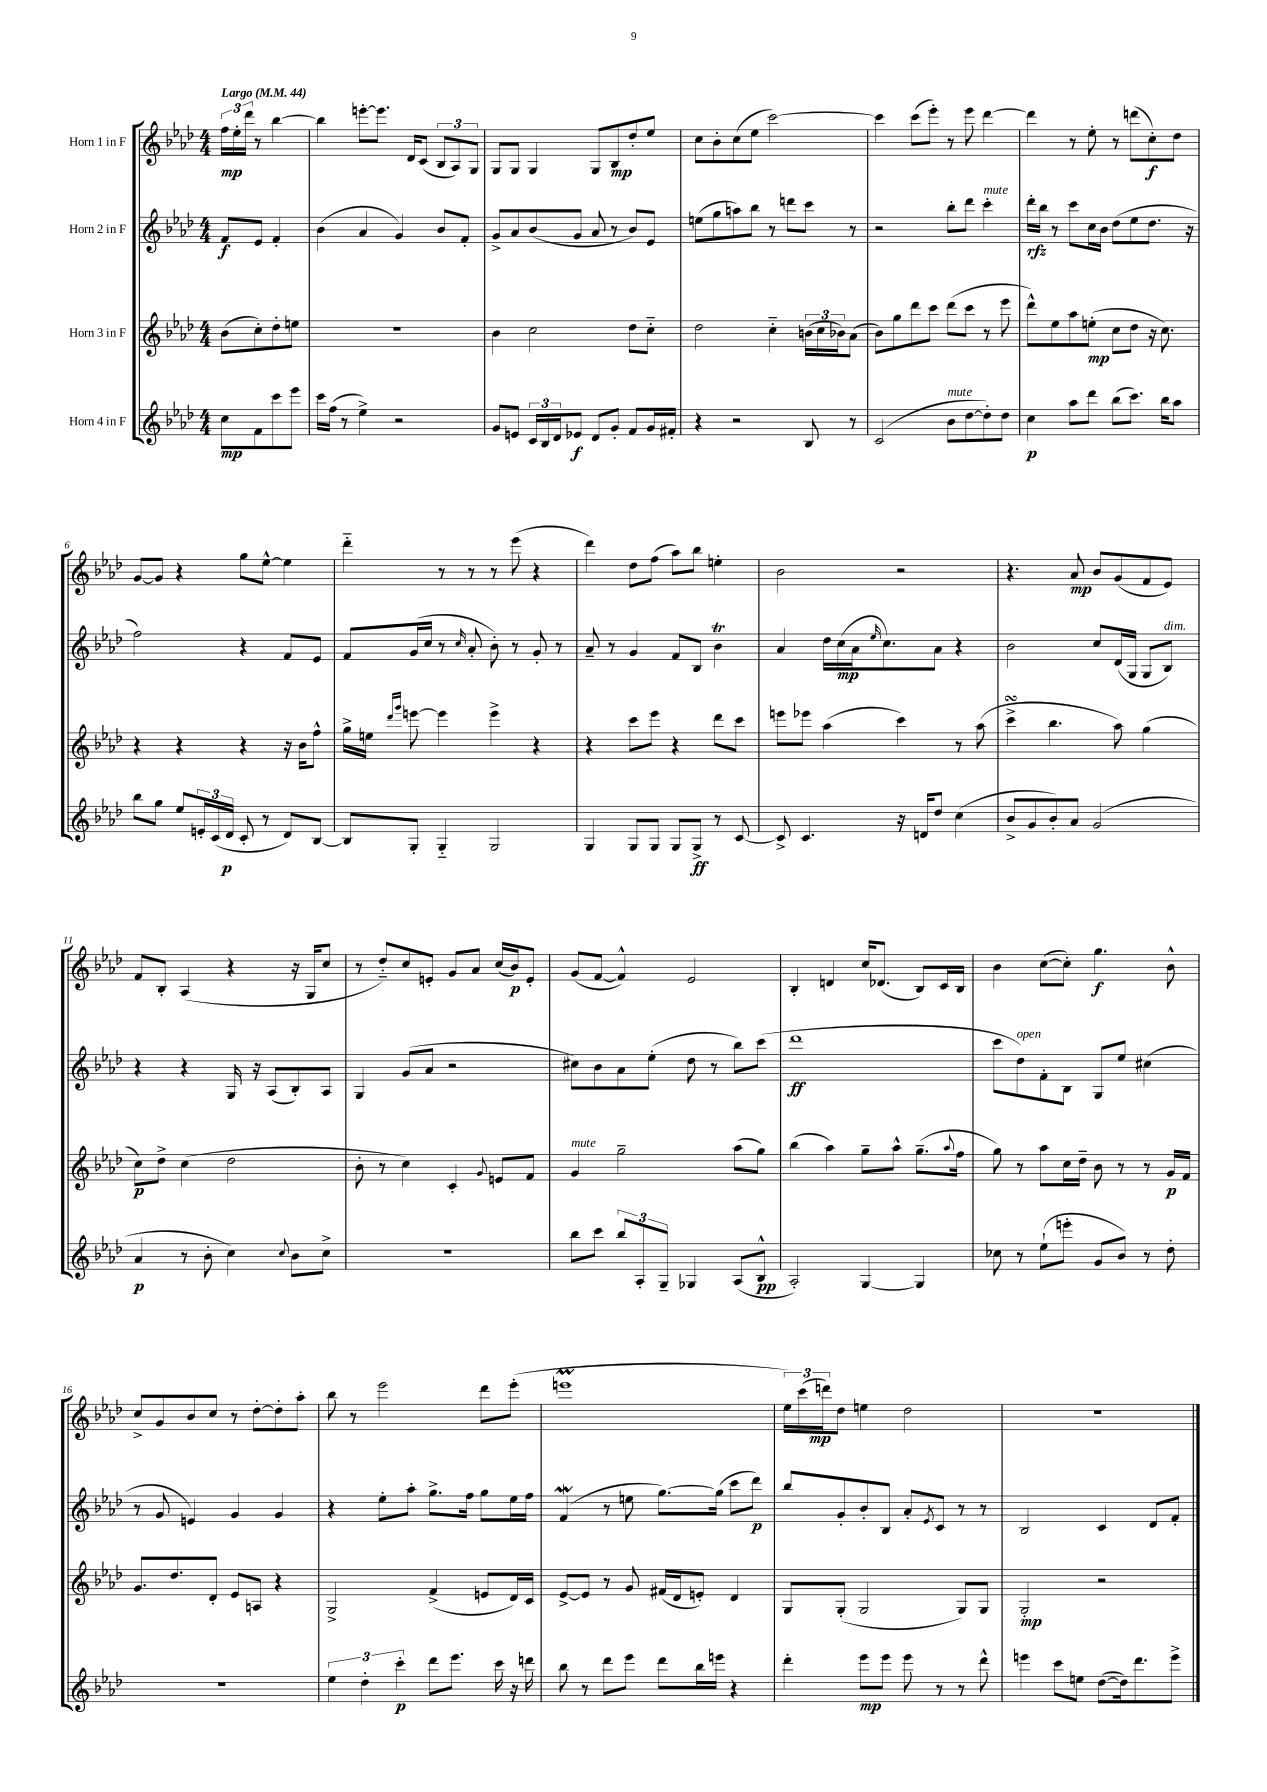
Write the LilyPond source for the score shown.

<<
\new StaffGroup <<
\new Staff = "s0" \with { instrumentName = "Horn 1 in F" } {
    \clef treble \key aes \major \numericTimeSignature \time 4/4 \partial 2 \tempo "Largo" 4 = 44
    \tuplet 3/2 { f''16\mp ees''16-. des'''16 } r8 bes''4~ |
    bes''4 e'''8~-. e'''8. des'16 c'8( \tuplet 3/2 { bes8 aes8) g8 } |
    g8 g8 g4 g8 bes8\mp des''8-. ees''8 |
    c''8 bes'8-. c''8( ees''8 c'''2~) |
    c'''4 c'''8( ees'''8-.) r8 ees'''8 des'''4~ |
    des'''4 r8 ees''8-. r8 d'''8( c''8-.\f) des''8 |
    g'8~ g'8 r4 g''8 ees''8~-^ ees''4 |
    des'''4-_ r8 r8 r8 ees'''8( r4 |
    des'''4) des''8 f''8( aes''8) bes''8 e''4-. |
    bes'2 r2 |
    r4. aes'8\mp bes'8 g'8( f'8 ees'8) |
    f'8 bes8-. aes4( r4 r16 g16 c''8 |
    r8 des''8-_) c''8 e'8-. g'8 aes'8 c''16( bes'16\p) e'8-. |
    g'8( f'8~ f'4-^) ees'2 |
    bes4-. d'4 c''16 des'8.( bes8) c'16 bes16 |
    bes'4 c''8~( c''8-.) g''4.\f bes'8-^ |
    c''8-> g'8 bes'8 c''8 r8 des''8~-. des''8-. aes''8-. |
    bes''8 r8 ees'''2 des'''8 ees'''8-.( |
    e'''1\prall |
    \tuplet 3/2 { ees''16) c'''16( d'''16\mp) } des''8 e''4 des''2 |
    R1 \bar "|." |
}
\new Staff = "s1" \with { instrumentName = "Horn 2 in F" } {
    \clef treble \key aes \major \numericTimeSignature \time 4/4 \partial 2
    f'8\f ees'8 f'4-. |
    bes'4( aes'4 g'4) bes'8 f'8-. |
    g'8-> aes'8 bes'8( g'8 aes'8 r8 bes'8) ees'8 |
    e''8( g''8 a''8) bes''8 r8 d'''8 c'''8 r8 |
    r2 bes''8-. des'''8 c'''4-.^\markup { \italic "mute" } |
    des'''16-.\rfz bes''16 r8 c'''8 c''16 bes'16 des''8( ees''8 des''8. r16 |
    f''2) r4 f'8 ees'8 |
    f'8 g'16( c''16 r8 \grace { c''16 } aes'8-. bes'8-.) r8 g'8-. r8 |
    aes'8-- r8 g'4 f'8 bes8 bes'4\trill |
    aes'4 des''16 c''16\mp( aes'16 \grace { ees''16 } c''8.) aes'8 r4 |
    bes'2 c''8 des'16( g16 g8 bes8^\markup { \italic "dim." }) |
    r4 r4 g16 r16 aes8( bes8-.) aes8 |
    g4 g'8( aes'8 r2 |
    cis''8) bes'8 aes'8 ees''8-.( des''8 r8 bes''8) c'''8( |
    des'''1\ff |
    c'''8 des''8^\markup { \italic "open" }) f'8-. bes8 g8 ees''8 cis''4( |
    r8 g'8 e'4) g'4 g'4 |
    r4 ees''8-. aes''8-. g''8.-> f''16 g''8 ees''16 f''16 |
    f'4\mordent( r8 e''8 g''8.~) g''16( c'''8 des'''8\p) |
    bes''8 g'8-. bes'8-. bes8 aes'8-. \acciaccatura { ees'8 } c'8 r8 r8 |
    bes2 c'4 des'8 f'8-. \bar "|." |
}
\new Staff = "s2" \with { instrumentName = "Horn 3 in F" } {
    \clef treble \key aes \major \numericTimeSignature \time 4/4 \partial 2
    bes'8( c''8-.) des''8-. e''8 |
    R1 |
    bes'4 c''2 des''8 c''8-_ |
    des''2 c''4-_ \tuplet 3/2 { b'16( c''16 bes'16) } aes'8( |
    bes'8) g''8 des'''8 c'''8 des'''8( c'''8 r8 ees'''8 |
    des'''8-^) ees''8 aes''8 e''8-.\mp( c''8 des''8 r16 c''8.) |
    r4 r4 r4 r16 bes'16 f''8-^ |
    g''16-> e''16 \grace { des'''16 g'''16 } e'''8~ e'''4 e'''4-> r4 |
    r4 c'''8 ees'''8 r4 des'''8 c'''8 |
    e'''8 ees'''8 aes''4( c'''4) r8 aes''8( |
    c'''4->\turn bes''4. aes''8) g''4( |
    c''8\p) des''8-> c''4( des''2 |
    bes'8-. r8 c''4) c'4-. \appoggiatura { g'8 } e'8 f'8 |
    g'4^\markup { \italic "mute" } g''2-- aes''8( g''8) |
    bes''4( aes''4) g''8-- aes''8-^ g''8.--( \appoggiatura { aes''8 } f''16 |
    g''8) r8 aes''8 c''16 des''16-- bes'8 r8 r8 g'16\p f'16 |
    g'8. des''8. des'8-. ees'8 a8 r4 |
    g2-> f'4->( e'8 des'16) c'16 |
    ees'8~-> ees'8 r8 g'8 fis'16( des'16 e'8-.) des'4 |
    g8 g8-.( g2 g8) g8 |
    g2-.\mp r2 \bar "|." |
}
\new Staff = "s3" \with { instrumentName = "Horn 4 in F" } {
    \clef treble \key aes \major \numericTimeSignature \time 4/4 \partial 2
    c''8\mp f'8 c'''8 ees'''8 |
    c'''16 f''16( r8 ees''4->) r2 |
    g'8 e'8 \tuplet 3/2 { c'16 bes16 des'16 } ees'8\f des'8 g'8-. f'8 g'16 fis'16-. |
    r4 r2 bes8 r8 |
    c'2( bes'8^\markup { \italic "mute" } des''8~ des''8-.) des''8 |
    c''4\p aes''8 des'''8 bes''8( c'''8.) bes''16 aes''8 |
    bes''8 g''8 ees''8 \tuplet 3/2 { e'16-. c'16( des'16\p } c'8-. r8 des'8) bes8~ |
    bes8 g8-. g4-_ g2 |
    g4 g8 g8 g8 g8->\ff r8 c'8~ |
    c'8-> c'4. r16 d'16 des''8 c''4( |
    bes'8-> g'8 bes'8-.) aes'8 g'2( |
    aes'4\p r8 bes'8-. c''4) \appoggiatura { c''8 } bes'8 c''8-> |
    R1 |
    bes''8 c'''8 \tuplet 3/2 { bes''8 aes8-. g8-- } ges4 aes8( bes8-^\pp |
    aes2-.) g4~ g4 |
    ces''8 r8 ees''8-!( e'''8-. g'8 bes'8) r8 des''8-. |
    R1 |
    \tuplet 3/2 { ees''4 des''4-. c'''4-.\p } des'''8 ees'''8. c'''16 r16 d'''16 |
    bes''8 r8 des'''8 ees'''8 des'''8 bes''16 e'''16 r4 |
    des'''4-. ees'''8\mp ees'''8 ees'''8 r8 r8 des'''8-^ |
    e'''4 c'''8 e''8 des''8~( des''16) des'''8. e'''8-> \bar "|." |
}
>>
>>
